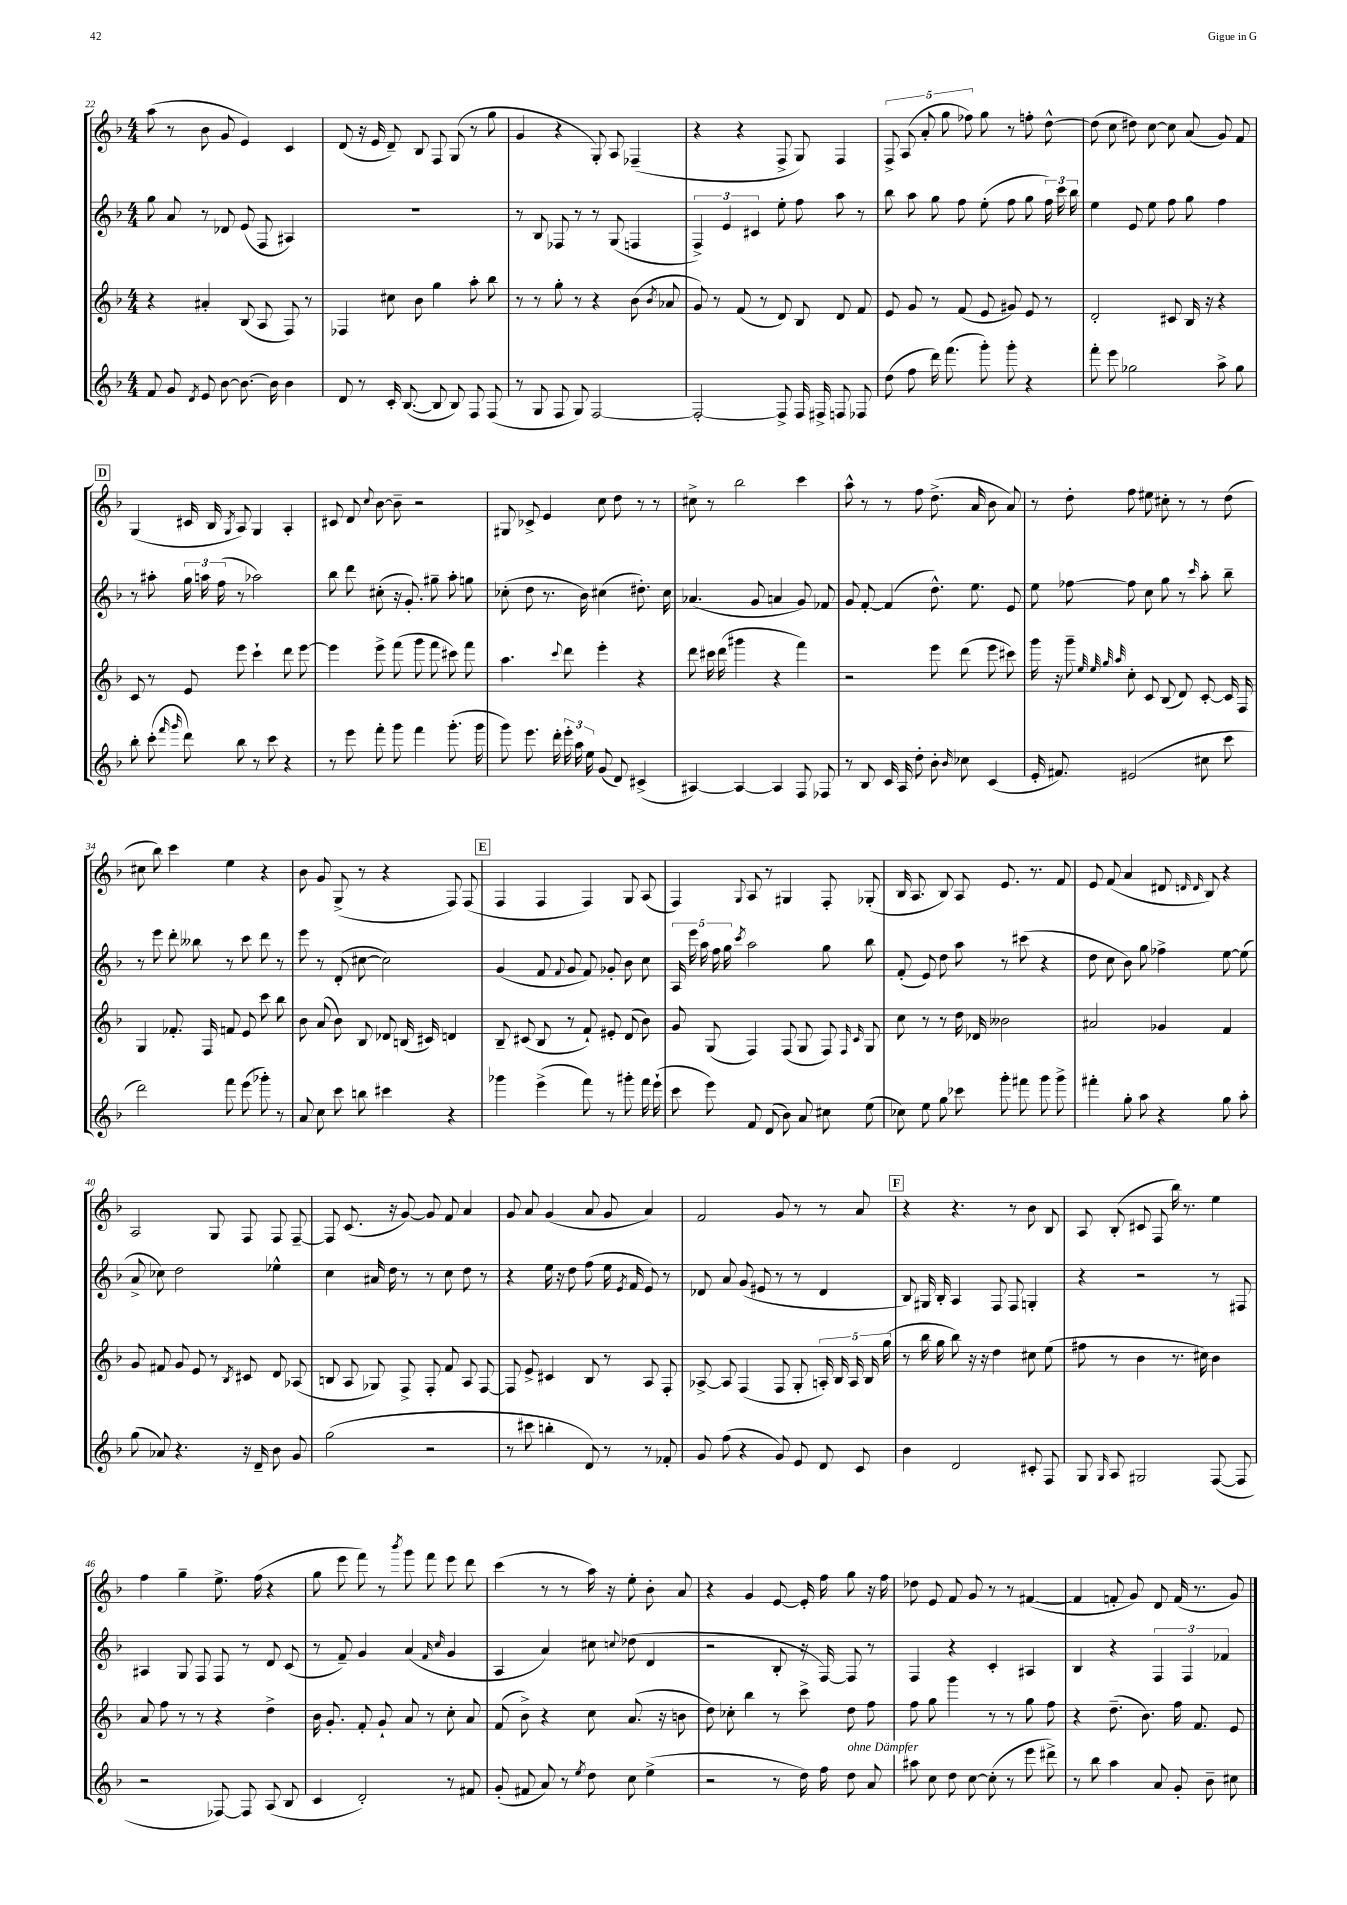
<<
\new StaffGroup <<
\new Staff = "s0" {
    \clef treble \key f \major \numericTimeSignature \time 4/4
    \autoBeamOff a''8( r8 bes'8 g'8 e'4) c'4 |
    d'8( r16 e'16 d'8--) bes8 f8 g8( r8 g''8 |
    g'4 r4 g8-.) a8 fes4--( |
    r4 r4 f8-> g8) f4 |
    \tuplet 5/4 { f8-> a8( a'8-. g''8 fes''8) } g''8 r8 f''8-. d''8~-^ |
    d''8( c''8 dis''8) c''8~ c''8 a'8( g'8) f'8 |
    \mark \markup { \box "D" } g4( cis'16 bes16 \acciaccatura { g8 } a8) g4 a4-. |
    cis'8 d'8 \appoggiatura { c''8 } bes'8~ bes'8-- r2 |
    gis8 ces'8-> e'4 c''8 d''8 r8 r8 |
    cis''8-> r8 bes''2 c'''4 |
    a''8-^ r8 r8 f''8 d''8.->( a'16 bes'8 a'8) |
    r8 d''8-. f''8 eis''8 cis''8-. r8 r8 d''8( |
    cis''8 bes''8) c'''4 e''4 r4 |
    bes'8 g'8 g8->( r8 r4 f8) f8( |
    \mark \markup { \box "E" } f4 f4 f4) g8 a8( |
    f4) \appoggiatura { g8 } a8 r8 gis4 f8-. ges8-.( |
    bes16 a8. bes8) a8 e'8. r8. f'8 |
    e'8 f'8( a'4 dis'8 \grace { d'16 d'16 } bes8) r4 |
    a2 g8 f8 f8 f8~-- |
    f8 c'8.( r16 g'8~) g'8 f'8 a'4 |
    g'8 a'8 g'4( a'8 g'8 a'4) |
    f'2 g'8 r8 r8 a'8 |
    \mark \markup { \box "F" } r4 r4. r8 bes'8 bes8 |
    a8 bes8-.( cis'8 f8 bes''16) r8. e''4 |
    f''4 g''4-- e''8.-> f''16( r4 |
    g''8 e'''8 f'''8) r8 \acciaccatura { bes'''8 } g'''8 f'''8 e'''8 d'''8 |
    c'''4( r8 r8 a''16) r16 e''8-. bes'8-. a'8 |
    r4 g'4 e'8~ e'16-. f''16 g''8 r16 f''16 |
    des''8 e'8 f'8 g'8 r8 r8 fis'4~( |
    fis'4 f'8-. g'8) d'8 f'16( r8. g'8) \bar "|." |
}
\new Staff = "s1" {
    \clef treble \key f \major \numericTimeSignature \time 4/4
    \autoBeamOff g''8 a'8 r8 des'8 e'8( f8 ais4) |
    R1 |
    r8 bes8 fes8 r8 r8 g8( f4 |
    \tuplet 3/2 { f4->) e'4 cis'4 } e''8-. f''8 a''8 r8 |
    bes''8 a''8 g''8 f''8 e''8-.( f''8 g''8 \tuplet 3/2 { f''16) c'''16 bes''16 } |
    e''4 e'8 e''8 f''8 g''8 f''4 |
    \mark \markup { \box "D" } r8 ais''8-. \tuplet 3/2 { g''16 a''16 f''16( } r8 aes''2) |
    bes''8 d'''8 cis''8-.( r16 g'8.-.) gis''8-- a''8-. g''8 |
    ces''8-.( d''8 r8. bes'16) cis''4( dis''8.-.) cis''16 |
    aes'4.( g'8 a'4 g'8) fes'8 |
    g'8 f'8~-. f'4( d''8.-^) e''8. e'8 |
    e''8 fes''8~ fes''8 c''8 g''8 r8 \grace { c'''16 } a''8-. bes''8-- |
    r8 e'''8 d'''8-. beses''8 r8 c'''8 d'''8 r8 |
    e'''8 r8 d'8-.( cis''8~ cis''2) |
    \mark \markup { \box "E" } g'4( f'8 \appoggiatura { f'8 } g'8 f'8) ges'8-. bes'8 c''8 |
    \tuplet 5/4 { a16 e'''16 a''16 f''16 g''16 } \acciaccatura { c'''8 } a''2 g''8 bes''8 |
    f'8-.( e'8) d''8 a''8 r8 cis'''8( r4 |
    d''8 c''8 bes'8) g''8 fes''4-> e''8~ e''8( |
    a'8-> ces''8) d''2 ees''4-^ |
    c''4 ais'16 d''16 r8 r8 c''8 d''8 r8 |
    r4 e''16 r16 d''8 f''8( e''16 \acciaccatura { e'8 } f'16 e'8) r8 |
    des'8 a'8 g'8( eis'8 r8 r8 des'4 |
    \mark \markup { \box "F" } bes8) gis16 bes16-. a4 f8 f8 g4-. |
    r4 r2 r8 fis8 |
    ais4 g8 f8 f8 r8 d'8 c'8( |
    r8 f'8--) g'4 a'4( \grace { f'16 c''16 } g'4 |
    a4 a'4) cis''8 \appoggiatura { c''8 } des''8( d'4 |
    r2 bes8-. r16 f16~) f8 r8 |
    f4 r4 c'4-. ais4 |
    bes4 r4 \tuplet 3/2 { f4 f4 fes'4 } \bar "|." |
}
\new Staff = "s2" {
    \clef treble \key f \major \numericTimeSignature \time 4/4
    \autoBeamOff r4 ais'4-. bes8( a8 f8) r8 |
    fes4 cis''8 bes'8 g''4 a''8-. bes''8 |
    r8 r8 g''8-. r8 r4 bes'8( \acciaccatura { bes'8 } aes'8 |
    g'8) r8 f'8( r8 d'8) bes8 d'8 f'8 |
    e'8 g'8 r8 f'8( e'8 gis'8) e'8 r8 |
    d'2-. cis'8 bes16 r16 r4 |
    \mark \markup { \box "D" } c'8 r8 e'8 e'''8 c'''4-! d'''8 e'''8~ |
    e'''4 e'''8-> f'''8( g'''8 f'''8 cis'''8) f'''8 |
    a''4. \appoggiatura { c'''8 } d'''8 e'''4-. r4 |
    d'''8 cis'''16 d'''16( gis'''4 r4 f'''4) |
    r2 e'''8 d'''8( e'''8 cis'''8) |
    g'''16 r16 g'''8-- \grace { e''32 e''32 g''32 a''32 } c''8-. c'8 bes8( d'8) c'8~-. c'16 f16 |
    g4 fes'8.-. f16 f'8 e'8 c'''8 bes''8 |
    bes'8 a'8( bes'8) bes8 des'8 b16( cis'16) d'4 |
    \mark \markup { \box "E" } bes8-- cis'8( bes8 r8 f'8-!) eis'8-. d'8( bes'8) |
    g'8 g8( f4) f8( g8 f8) \grace { f16 c'16 } g8 |
    c''8 r8 r8 d''16 des'16 beses'2 |
    ais'2 ges'4 f'4 |
    g'8 fis'8 g'8 e'8 r8 \acciaccatura { bes8 } cis'8 d'8 aes8( |
    b8 a8 ges8) f8-> f8-. f'8 a8 f8~ |
    f8 e'8-> cis'4 bes8 r8 a8 f8-. |
    aes8~-> aes8 f4( f8 g8-. \tuplet 5/4 { a16-.) bes16 a16 bes16 g''16( } |
    \mark \markup { \box "F" } r8 bes''16 g''16 bes''8) r16 r16 d''4 cis''8 e''8( |
    fis''8 r8 bes'4 r8. cis''16) bes'4 |
    a'8 f''8 r8 r8 r4 d''4-> |
    bes'16 g'8.-. f'8-. g'8-! a'8 r8 c''8-. a'8 |
    f'8( bes'8->) r4 c''8 a'8.( r16 b'8 |
    d''8) ces''8-. bes''4 r8 c'''8-> d''8 f''8 |
    f''8 g''8 g'''4 r8 r8 g''8 f''8 |
    r4 d''8.--( bes'8.) f''16 f'8. e'8 \bar "|." |
}
\new Staff = "s3" {
    \clef treble \key f \major \numericTimeSignature \time 4/4
    \autoBeamOff f'8 g'8 \acciaccatura { d'8 } e'8 bes'8~ bes'8.~ bes'16 bes'4 |
    d'8 r8 c'16-. bes8.~( bes8 bes8) f8 f8( |
    r8 g8 f8 g8) f2~ |
    f2~-. f8-> f16 fis16-> f8 fes8 |
    d''8( f''8 d'''16) f'''8.( g'''8-.) g'''8-. r4 |
    f'''8-. e'''8 ges''2 a''8-> ges''8 |
    \mark \markup { \box "D" } bes''8-. c'''8-.( \grace { f'''16 g'''16 } d'''8) bes''8 r8 c'''8 r4 |
    r8 e'''8 f'''8-. g'''8 f'''4 g'''8.-.( g'''16 |
    g'''8) e'''8. d'''16-. \tuplet 3/2 { e'''16-. a''16 e''16 } g'8( d'8) cis'4->( |
    ais4~) ais4~ ais4 f8 fes8 |
    r8 bes8 c'16 a16 d''8-. bes'8-. \grace { bes'16 } ces''8 c'4( |
    e'16-. fis'8.) eis'2( cis''8 c'''8 |
    d'''2) f'''8 e'''8( ges'''8-.) r8 |
    a'8 c''8 c'''8 b''8 cis'''4 r4 |
    \mark \markup { \box "E" } ges'''4 e'''4->( f'''8) r8 gis'''8-. f'''16 e'''16-!( |
    c'''8 e'''8) f'8 d'8( bes'8) a'8 cis''8 e''8( |
    ces''8) e''8 g''8 ces'''8 g'''8-. fis'''8 g'''8 g'''8-> |
    fis'''4-. g''8-. a''8 r4 g''8 a''8-. |
    g''8( aes'8) r4. r16 d'16-- bes'8 g'8 |
    g''2( r2 |
    r8 cis'''8 b''4-. d'8) r8 r8 fes'8-. |
    g'8 f''8( r4 g'8) e'8 d'8 c'8 |
    \mark \markup { \box "F" } bes'4 d'2 cis'8-. f8 |
    g8 \grace { g16 } a8 gis2 f8~( f8 |
    r2 fes8~) fes8 a8( bes8 |
    c'4 d'2-.) r8 fis'8 |
    g'8-.( fis'8 a'8) r8 \acciaccatura { e''8 } d''8 c''8 e''4->( |
    r2 r8 d''16) f''16 d''8^\markup { \italic "ohne Dämpfer" } a'8 |
    ais''8 c''8 d''8 c''8~ c''8-.( r8 e'''8 dis'''8->) |
    r8 bes''8 a''4 a'8 g'8-. bes'8-- cis''8 \bar "|." |
}
>>
>>
\layout { \context { \Score currentBarNumber = #22 } }
